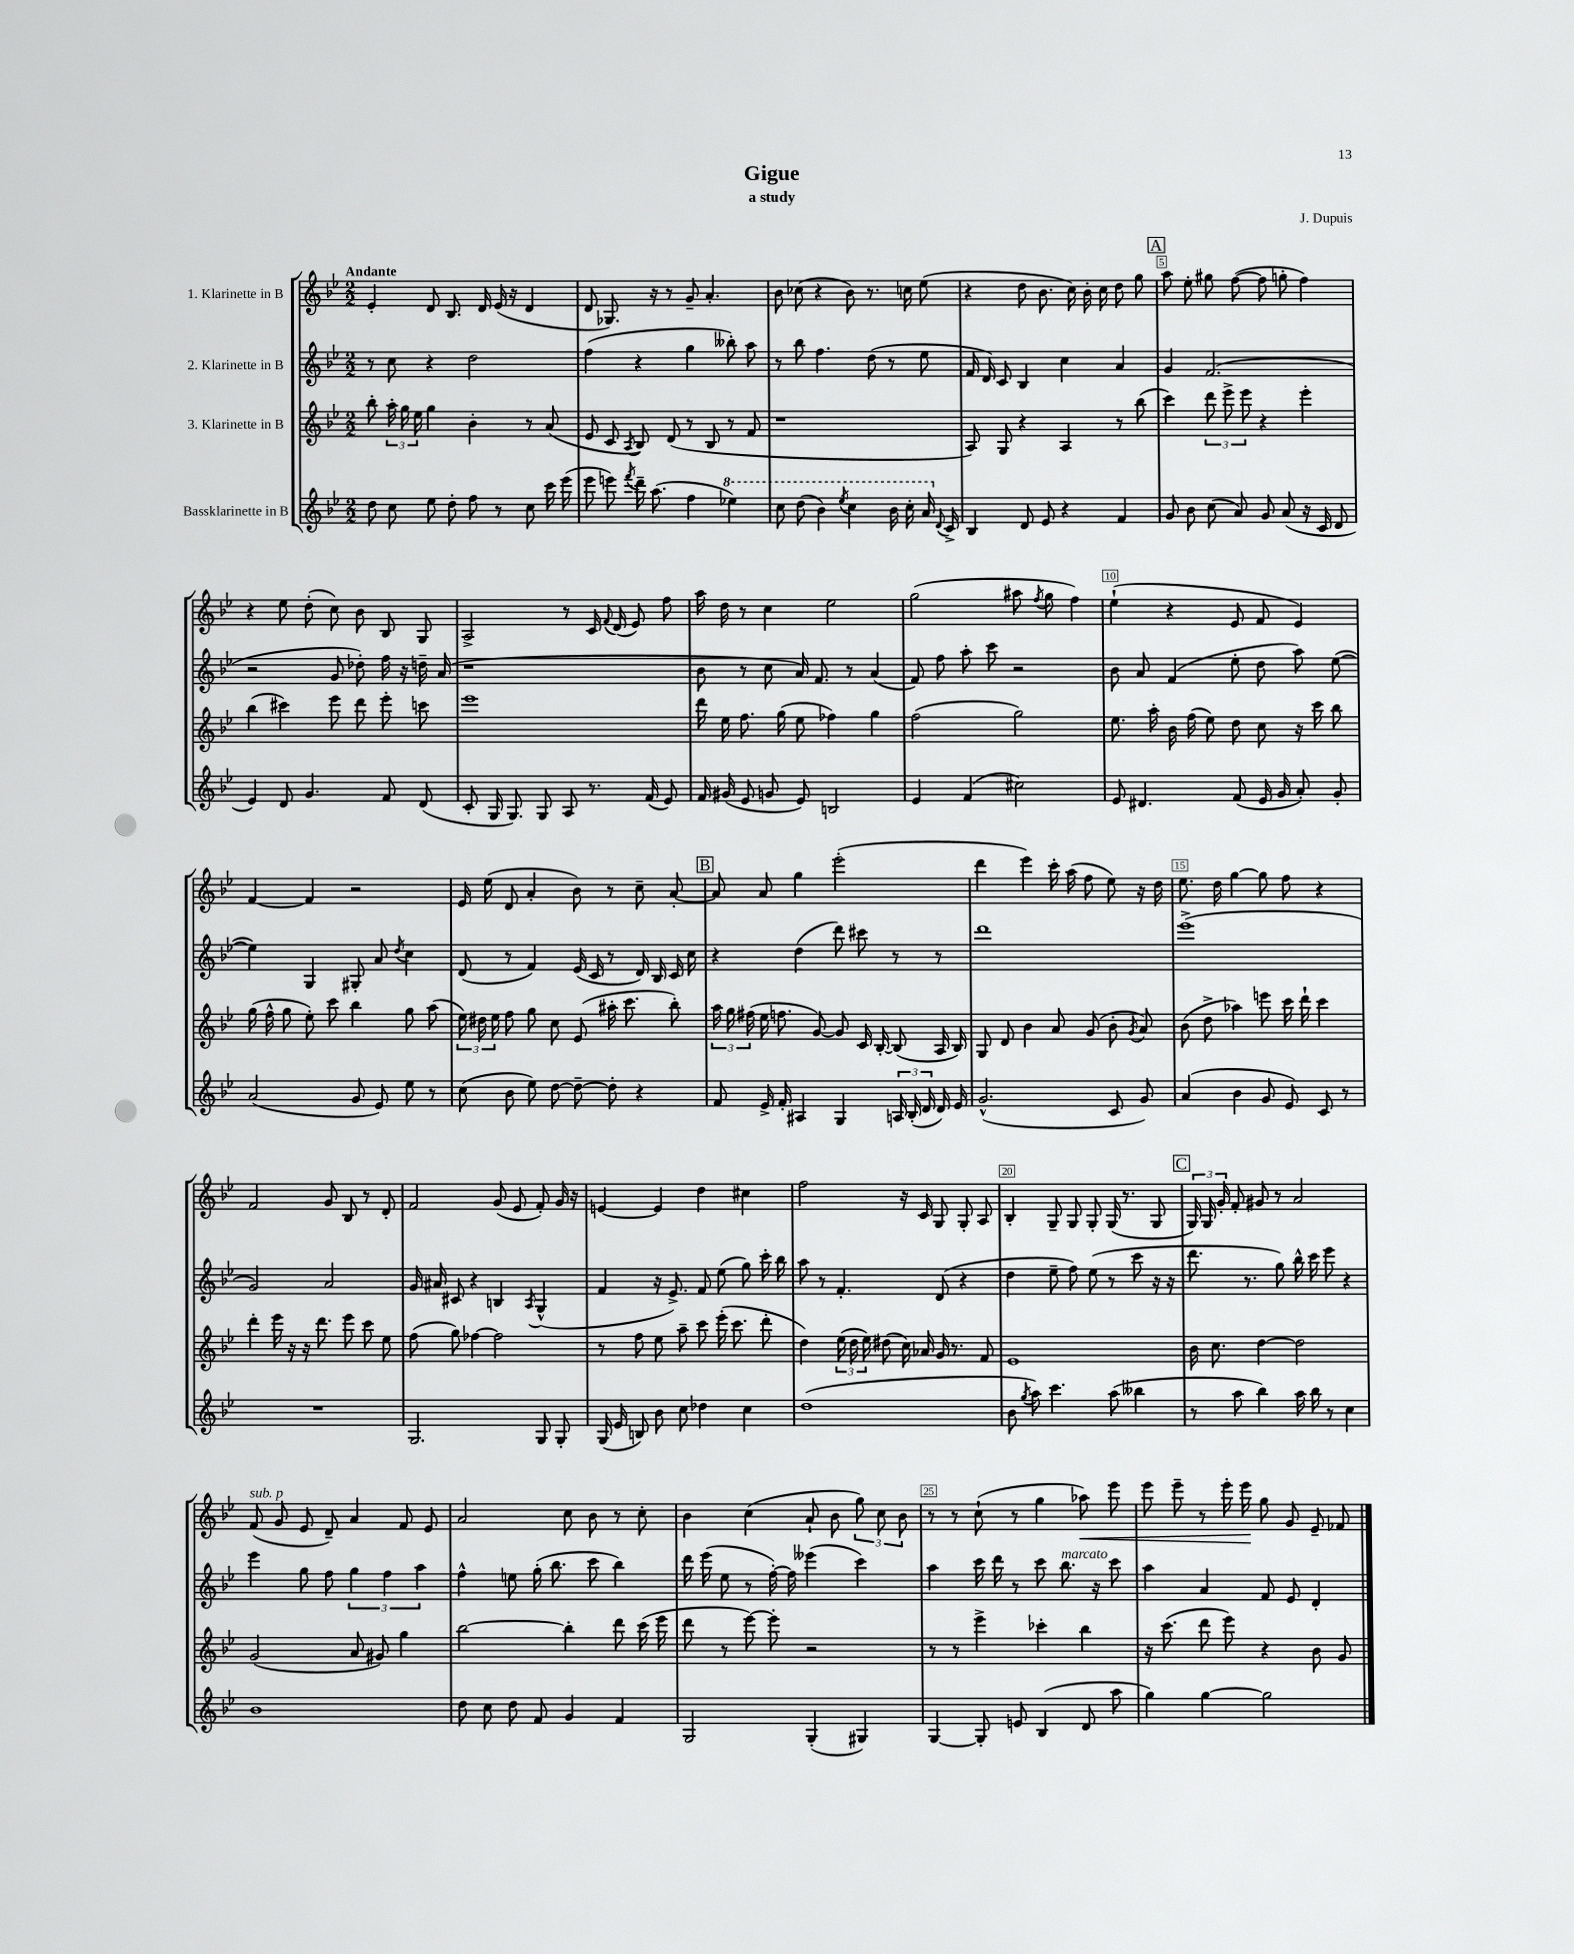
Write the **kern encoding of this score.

**kern	**kern	**kern	**kern
*staff4	*staff3	*staff2	*staff1
*clefG2	*clefG2	*clefG2	*clefG2
*k[b-e-]	*k[b-e-]	*k[b-e-]	*k[b-e-]
*M2/2	*M2/2	*M2/2	*M2/2
8dd	8bb-'	8r	4e-'
8cc	24aa'	8cc	.
.	24gg	.	.
.	24ee-	.	.
8ee-	4gg	4r	8d
8dd'	.	.	8.B-
8ff	4b-'	2dd	.
.	.	.	16d
8r	.	.	(16e-
.	.	.	16r
8cc	8r	.	4d
16ccc	(8a	.	.
(16eee-	.	.	.
=	=	=	=
8eee-	8e-	(4ff	8d
8eee)	8c	.	8.G-)
8qfff	8qA	.	.
16ddd~	8B-)	4r	.
(8.aa	.	.	16r
.	(8d	.	8r
4ff	8r	4gg	8g~
.	8B-	.	4.a'
4eee-)	8r	8bb--')	.
.	8f	8aa	.
=	=	=	=
8ccc	1r	8r	8b-
(8ddd	.	8bb-	(8cc-
4bb-)	.	4.ff	4r
8qeee-	.	.	.
4ccc	.	.	8b-)
.	.	(8dd	8.r
16bb-	.	8r	.
16ccc'	.	.	16cc
16aa	.	8ee-	(8ee-
8qqd	.	.	.
16c^	.	.	.
=	=	=	=
4B-	8A)	16f	4r
.	.	16d)	.
.	8G	8c	.
8d	4r	4B-	8dd
8e-	.	.	8.b-
4r	4A	4cc	.
.	.	.	16cc)
.	.	.	16b-'
.	.	.	16cc
4f	8r	4a	8dd
.	(8bb-	.	8gg
=	=	=	=
8g	4ccc)	4g	8aa
8b-	.	.	8ee-'
(8cc	12ddd	(2.f	8gg#
.	12eee-^	.	.
8a)	.	.	([8ff
.	12eee-	.	.
8g	4r	.	8ff]
(8a	.	.	8gg'
16r	4eee-'	.	4ff)
16c	.	.	.
8d	.	.	.
=	=	=	=
4e-)	(4bb-	2r	4r
8d	4ccc#)	.	8ee-
4.g	.	.	(8dd'
.	8eee-	8g	8cc)
.	8ddd	8dd-')	8b-
8f	8eee-'	16ff	8B-
.	.	16r	.
(8d	8ccc	16dd~	8G
.	.	(16a	.
=	=	=	=
8c'	1eee-	1r	2A^
16G	.	.	.
8.G)	.	.	.
8G	.	.	.
8A	.	.	8r
8.r	.	.	16c
.	.	.	8qqf
.	.	.	(16d
.	.	.	8e-)
(16f	.	.	.
8e-)	.	.	8ff
=	=	=	=
16f	16ddd	8b-	16aa
(16g#	16ee-	.	16dd
8e-	8.ff	8r	8r
8g	.	8cc	4cc
.	(16gg	.	.
8e-)	8ee-	16a)	.
.	.	8.f	.
2B	4ff-)	.	2ee-
.	.	8r	.
.	4gg	(4a	.
=	=	=	=
4e-	(2ff	8f)	(2gg
.	.	8ff	.
(4f	.	8aa'	.
.	.	8ccc	.
2cc#)	2gg)	2r	8aa#
.	.	.	8qff
.	.	.	8gg
.	.	.	4ff)
=	=	=	=
8e-	8.ee-	8b-	(4ee-`
4.d#	.	8a	.
.	16aa'	.	.
.	16b-	(4f	4r
.	(16ff	.	.
.	8ee-)	.	.
(8f	8dd	8ee-'	8e-
16e-	8cc	8dd	8f
16g	.	.	.
8a')	16r	8aa)	4e-)
.	16ccc	.	.
8g'	8bb-	([8ee-	.
=	=	=	=
(2a	(16gg	4ee-])	[4f
.	16ff^^	.	.
.	8gg	.	.
.	8ee-')	4G	4f]
.	8ccc	.	.
8g	4bb-	8G#'	2r
8e-)	.	8a	.
.	.	8qdd	.
8ee-	8gg	4cc	.
8r	(8aa	.	.
=	=	=	=
(8cc	24ee-)	(8d	16e-
.	24dd#	.	.
.	.	.	(16ee-
.	24ee-	.	.
8b-	8ff	8r	8d
8ee-)	8gg	4f)	4a'
[8dd	8cc	.	.
8dd~_	(8e-	(16e-	8b-)
.	.	16c	.
8dd']	16aa#'	8r	8r
.	8.ccc	.	.
4r	.	16d)	8cc~
.	.	16B-	.
.	8bb-')	16c	[8a'
.	.	16cc	.
=	=	=	=
8f	24aa	4r	8a]
.	24gg	.	.
.	(24ff#	.	.
16e-^	16ee-	.	8a
16f'	8.ff	.	.
4A#	.	(4dd	4gg
.	[8g)	.	.
4G	8g]	8ddd)	(2eee-'
.	16c	8ccc#	.
.	[16B-'	.	.
24A	(8B-]	8r	.
(24B-'	.	.	.
24d	.	.	.
16d)	16A	8r	.
16e-	16B-)	.	.
=	=	=	=
(2.g^^	8G	1ddd	4ddd
.	8d	.	.
.	4b-	.	4eee-)
.	8a	.	16ccc'
.	.	.	(16aa
.	(8g	.	8ff
8c	8b-'	.	8ee-)
.	8qg	.	.
8g)	8a)	.	16r
.	.	.	16dd
=	=	=	=
(4a	(8b-	(1eee-^	8.ee-
.	8dd^	.	.
.	.	.	16dd
4b-	4aa-)	.	[4gg
8g	8eee	.	8gg]
8e-)	16ccc	.	8ff
.	16ddd`	.	.
8c	4ccc	.	4r
8r	.	.	.
=	=	=	=
1r	4ddd'	2g)	2f
.	16eee-	.	.
.	16r	.	.
.	16r	.	.
.	8.ddd	.	.
.	.	2a	8g
.	8eee-	.	8B-
.	8ccc	.	8r
.	8ee-	.	8d'
=	=	=	=
2.G	(8ff	16g	2f
.	.	16a#	.
.	8gg)	8c#	.
.	[4ff-	4r	.
.	2ff-]	4B	(8g
.	.	.	8e-
.	.	8qA	.
8G	.	(4G^^	8f')
8G'	.	.	16g
.	.	.	16r
=	=	=	=
(16G	8r	4f	[4e
16e-	.	.	.
8B)	8ff	.	.
8b-	8ee-	16r	4e]
.	.	8.e-^)	.
8cc	8aa~	.	.
4dd-	8ccc	8f	4dd
.	(16eee-'	(8ee-	.
.	8.ccc	.	.
4cc	.	8gg)	4cc#
.	8ddd'	16ccc'	.
.	.	16bb-	.
=	=	=	=
(1dd	4dd)	8aa	2ff
.	.	8r	.
.	(24ee-	4.f'	.
.	24dd	.	.
.	24ee-)	.	.
.	(8dd#	.	.
.	16cc)	.	16r
.	16a-	.	16c
.	16g	(8d	8G
.	8.r	.	.
.	.	4r	8G'
.	8f	.	8A
=	=	=	=
8b-	1e-	4dd	4B-'
8qgg	.	.	.
8aa)	.	.	.
4.ccc	.	8ee-~	8G~
.	.	8ff)	8G
.	.	(8ee-	8G'
(8aa	.	8r	(16G
.	.	.	8.r
4bb--	.	8ccc	.
.	.	16r	8G
.	.	16r	.
=	=	=	=
8r	16b-	8.ddd	24G)
.	.	.	24G
.	8.cc	.	.
.	.	.	24g'
8aa	.	.	8f'
.	.	8.r	.
4bb-)	[4dd	.	8g#
.	.	8gg)	8r
16aa	2dd]	16bb-^^	2a
16bb-	.	16ccc	.
8r	.	8eee-	.
4cc	.	4r	.
=	=	=	=
1b-	(2g	4eee-	(8f
.	.	.	8g
.	.	8gg	8e-
.	.	8ff	8d~)
.	8a	6gg	4a
.	8g#)	.	.
.	.	6ff	.
.	4gg	.	8f
.	.	6aa	.
.	.	.	8e-
=	=	=	=
8dd	[2bb-	4ff^^	2a
8cc	.	.	.
8dd	.	8ee	.
8f	.	(16gg'	.
.	.	8.bb-	.
4g	4bb-']	.	8cc
.	.	8ccc	8b-
4f	8ddd	4bb-)	8r
.	(16ccc	.	8cc'
.	16eee-	.	.
=	=	=	=
2G	8ddd	16ddd	4b-
.	.	(16eee-	.
.	8r	8ee-	.
.	[8eee-)	8r	(4cc
.	8eee-']	[16ff')	.
.	.	16ff]	.
(4G'	2r	(4eee--	8a`
.	.	.	8b-
4G#)	.	4ccc)	12gg)
.	.	.	12cc
.	.	.	12b-
=	=	=	=
[4G	8r	4aa	8r
.	8r	.	8r
8G']	4eee-^	16ccc	(8cc`
.	.	16ddd	.
8e	.	8r	8r
(4B-	4ccc-'	8ccc	4gg
.	.	8.bb-	.
8d	4bb-	.	8aa-)
.	.	16r	.
8aa	.	8ccc	8eee-
=	=	=	=
4gg)	16r	4aa	8eee-
.	(8.ccc	.	.
.	.	.	8eee-~
[4gg	8ddd	4a	8r
.	8eee-)	.	16eee-'
.	.	.	16eee-
2gg]	4r	8f	8gg
.	.	8e-	8g
.	8b-	4d'	8e-~
.	8g	.	8f-
==	==	==	==
*-	*-	*-	*-
